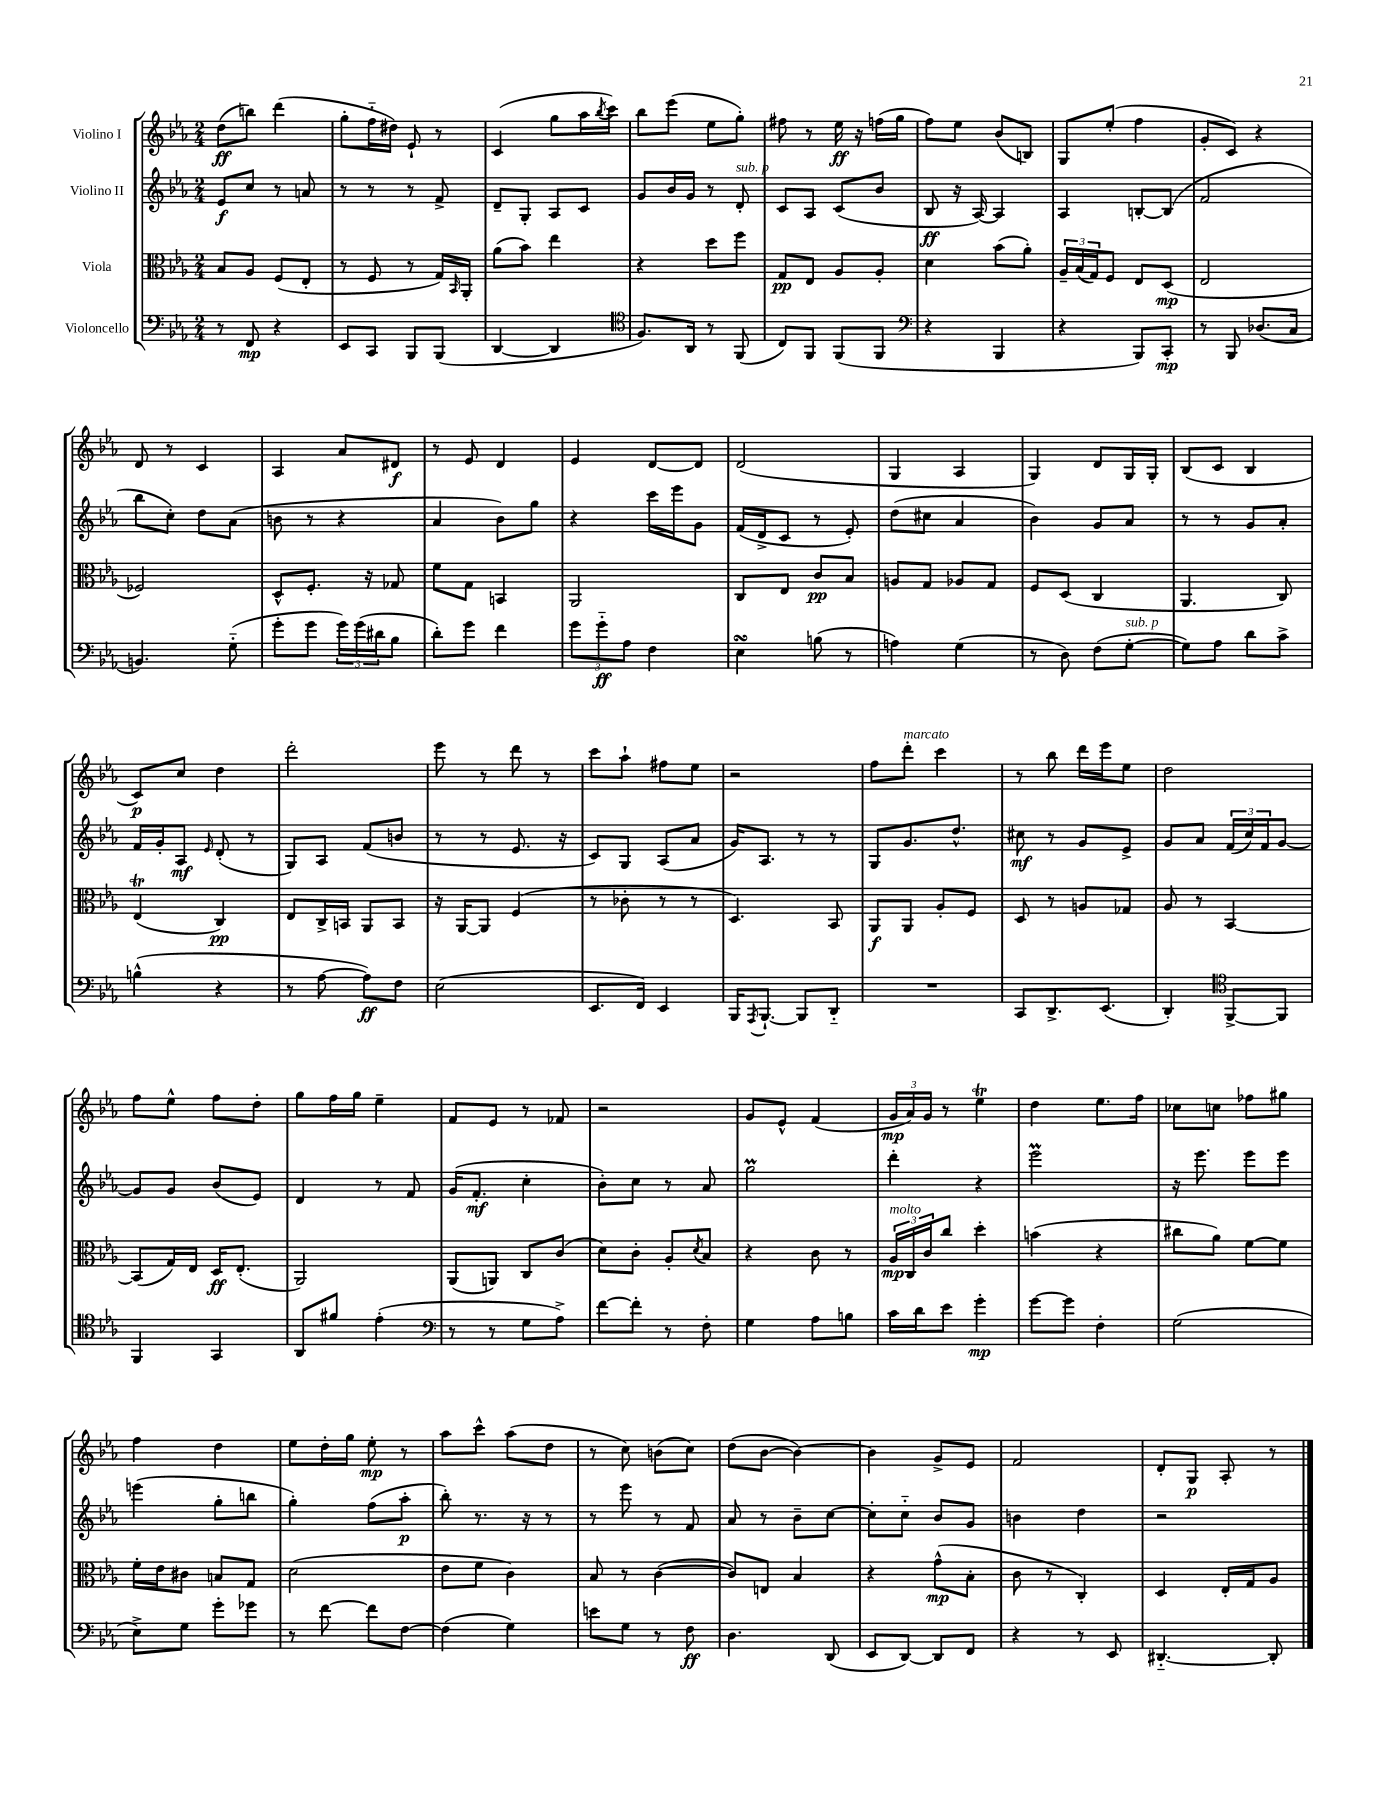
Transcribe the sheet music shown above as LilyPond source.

<<
\new StaffGroup <<
\new Staff = "s0" \with { instrumentName = "Violino I" } {
    \clef treble \key ees \major \numericTimeSignature \time 2/4
    d''8\ff( b''8) d'''4( |
    g''8-. f''16-_ dis''16) ees'8-! r8 |
    c'4( g''8 aes''16 \acciaccatura { bes''8 } c'''16) |
    bes''8 ees'''8( ees''8 g''8-.) |
    fis''8 r8 ees''16\ff r16 f''16( g''16 |
    f''8) ees''8 bes'8( b8) |
    g8 ees''8-.( f''4 |
    g'8-. c'8) r4 |
    d'8 r8 c'4 |
    aes4 aes'8 dis'8\f |
    r8 ees'8 d'4 |
    ees'4 d'8~ d'8 |
    d'2( |
    g4 aes4 |
    g4) d'8 g16 g16-. |
    bes8( c'8 bes4 |
    c'8\p) c''8 d''4 |
    d'''2-. |
    ees'''8 r8 d'''8 r8 |
    c'''8 aes''8-! fis''8 ees''8 |
    r2 |
    f''8 d'''8-.^\markup { \italic "marcato" } c'''4 |
    r8 bes''8 d'''16 ees'''16 ees''8 |
    d''2 |
    f''8 ees''8-^ f''8 d''8-. |
    g''8 f''16 g''16 ees''4-- |
    f'8 ees'8 r8 fes'8 |
    r2 |
    g'8 ees'8-^ f'4( |
    \tuplet 3/2 { g'16\mp aes'16) g'16 } r8 ees''4\trill |
    d''4 ees''8. f''16 |
    ces''8 c''8 fes''8 gis''8 |
    f''4 d''4 |
    ees''8 d''16-. g''16 ees''8-.\mp r8 |
    aes''8 c'''8-^ aes''8( d''8 |
    r8 c''8) b'8( c''8) |
    d''8( bes'8~ bes'4~) |
    bes'4 g'8-> ees'8 |
    f'2 |
    d'8-. g8\p aes8-. r8 \bar "|." |
}
\new Staff = "s1" \with { instrumentName = "Violino II" } {
    \clef treble \key ees \major \numericTimeSignature \time 2/4
    ees'8\f c''8 r8 a'8 |
    r8 r8 r8 f'8-> |
    d'8-- g8-. aes8 c'8 |
    g'8 bes'16 g'16 r8 d'8-.^\markup { \italic "sub. p" } |
    c'8 aes8 c'8( bes'8 |
    bes8\ff r16 aes16~) aes4 |
    aes4 b8~-. b8( |
    f'2 |
    bes''8 c''8-.) d''8 aes'8( |
    b'8 r8 r4 |
    aes'4 bes'8) g''8 |
    r4 c'''16 ees'''16 g'8 |
    f'16( d'16-> c'8 r8 ees'8-.) |
    d''8( cis''8 aes'4 |
    bes'4) g'8 aes'8 |
    r8 r8 g'8 aes'8-. |
    f'16 g'16-. aes8\mf \grace { ees'16 } d'8-.( r8 |
    g8) aes8 f'8( b'8 |
    r8 r8 ees'8. r16 |
    c'8) g8 aes8( aes'8 |
    g'16) aes8. r8 r8 |
    g8 g'8. d''8.-^ |
    cis''8\mf r8 g'8 ees'8-> |
    g'8 aes'8 \tuplet 3/2 { f'16( c''16) f'16 } g'8~ |
    g'8 g'8 bes'8( ees'8) |
    d'4 r8 f'8 |
    g'16( f'8.-.\mf c''4-. |
    bes'8-.) c''8 r8 aes'8 |
    g''2\prall |
    d'''4-. r4 |
    ees'''2\prall |
    r16 ees'''8. ees'''8 ees'''8 |
    e'''4( g''8-. b''8 |
    g''4-.) f''8( aes''8-.\p |
    bes''8-.) r8. r16 r8 |
    r8 ees'''8 r8 f'8 |
    aes'8 r8 bes'8-- c''8~ |
    c''8-. c''8-_ bes'8 g'8 |
    b'4 d''4 |
    r2 \bar "|." |
}
\new Staff = "s2" \with { instrumentName = "Viola" } {
    \clef alto \key ees \major \numericTimeSignature \time 2/4
    bes8 aes8 f8( ees8-. |
    r8 f8 r8 g16) \grace { bes,16 } aes,16-. |
    aes'8( bes'8) ees''4 |
    r4 d''8 f''8 |
    g8\pp ees8 aes8 aes8-. |
    d'4 bes'8( aes'8-.) |
    \tuplet 3/2 { aes16-- bes16( g16) } f8 ees8 d8\mp( |
    ees2 |
    fes2) |
    d8-^ f8.-. r16 ges8 |
    f'8 g8 b,4 |
    aes,2 |
    c8 ees8 c'8\pp bes8 |
    a8 g8 aes8 g8 |
    f8 d8( c4 |
    aes,4. c8) |
    ees4\trill( c4\pp) |
    ees8 c16-> b,16 aes,8 b,8 |
    r16 aes,16~ aes,8 f4( |
    r8 ces'8-. r8 r8 |
    d4.) bes,8 |
    aes,8\f aes,8 aes8-. f8 |
    d8 r8 a8 ges8 |
    aes8 r8 bes,4~ |
    bes,8( g16) ees16 d16\ff ees8.-.( |
    aes,2) |
    aes,8( a,8) c8 c'8( |
    d'8) c'8-. aes8-. \acciaccatura { d'8 } bes8 |
    r4 c'8 r8 |
    \tuplet 3/2 { aes16\mp^\markup { \italic "molto" } c16 c'16 } c''8 d''4-. |
    b'4( r4 |
    cis''8 aes'8) f'8~ f'8 |
    f'16-. ees'16 cis'8 b8 g8 |
    d'2( |
    ees'8 f'8 c'4) |
    bes8 r8 c'4~( |
    c'8) e8 bes4 |
    r4 g'8-^\mp( bes8-. |
    c'8 r8 c4-.) |
    d4 ees16-. g16 aes8 \bar "|." |
}
\new Staff = "s3" \with { instrumentName = "Violoncello" } {
    \clef bass \key ees \major \numericTimeSignature \time 2/4
    r8 f,8\mp r4 |
    ees,8 c,8 bes,,8 bes,,8( |
    d,4~ d,4 |
    \clef tenor f8.) aes,16 r8 f,8( |
    c8) f,8 f,8( f,8 |
    \clef bass r4 bes,,4 |
    r4 bes,,8) c,8-.\mp |
    r8 bes,,8 des8.( c16 |
    b,4.) g8-_( |
    g'8-. g'8 \tuplet 3/2 { g'16) g'16( dis'16 } bes8 |
    d'8-.) g'8 f'4 |
    \tuplet 3/2 { g'8 g'8-_\ff aes8 } f4 |
    ees4\turn b8( r8 |
    a4) g4( |
    r8 d8) f8( g8~-.^\markup { \italic "sub. p" } |
    g8) aes8 d'8 c'8-> |
    b4-^( r4 |
    r8 aes8~ aes8\ff) f8 |
    ees2( |
    ees,8. f,16) ees,4 |
    bes,,16 \acciaccatura { aes,,8 } bes,,8.~-! bes,,8 d,8-_ |
    R2 |
    c,8 d,8.-> ees,8.( |
    d,4-.) \clef tenor f,8~-> f,8 |
    f,4 g,4 |
    aes,8 fis'8 ees'4-.( |
    \clef bass r8 r8 g8 aes8->) |
    f'8~ f'8-. r8 f8-. |
    g4 aes8 b8 |
    c'16 d'16 ees'8 g'4-.\mp |
    g'8~ g'8 f4-. |
    g2( |
    ees8->) g8 g'8-. ges'8 |
    r8 f'8~ f'8 f8~ |
    f4( g4) |
    e'8 g8 r8 f8\ff |
    d4. d,8( |
    ees,8 d,8~) d,8 f,8 |
    r4 r8 ees,8 |
    dis,4.~-_ dis,8-. \bar "|." |
}
>>
>>
\layout { \context { \Score \remove "Bar_number_engraver" } }
